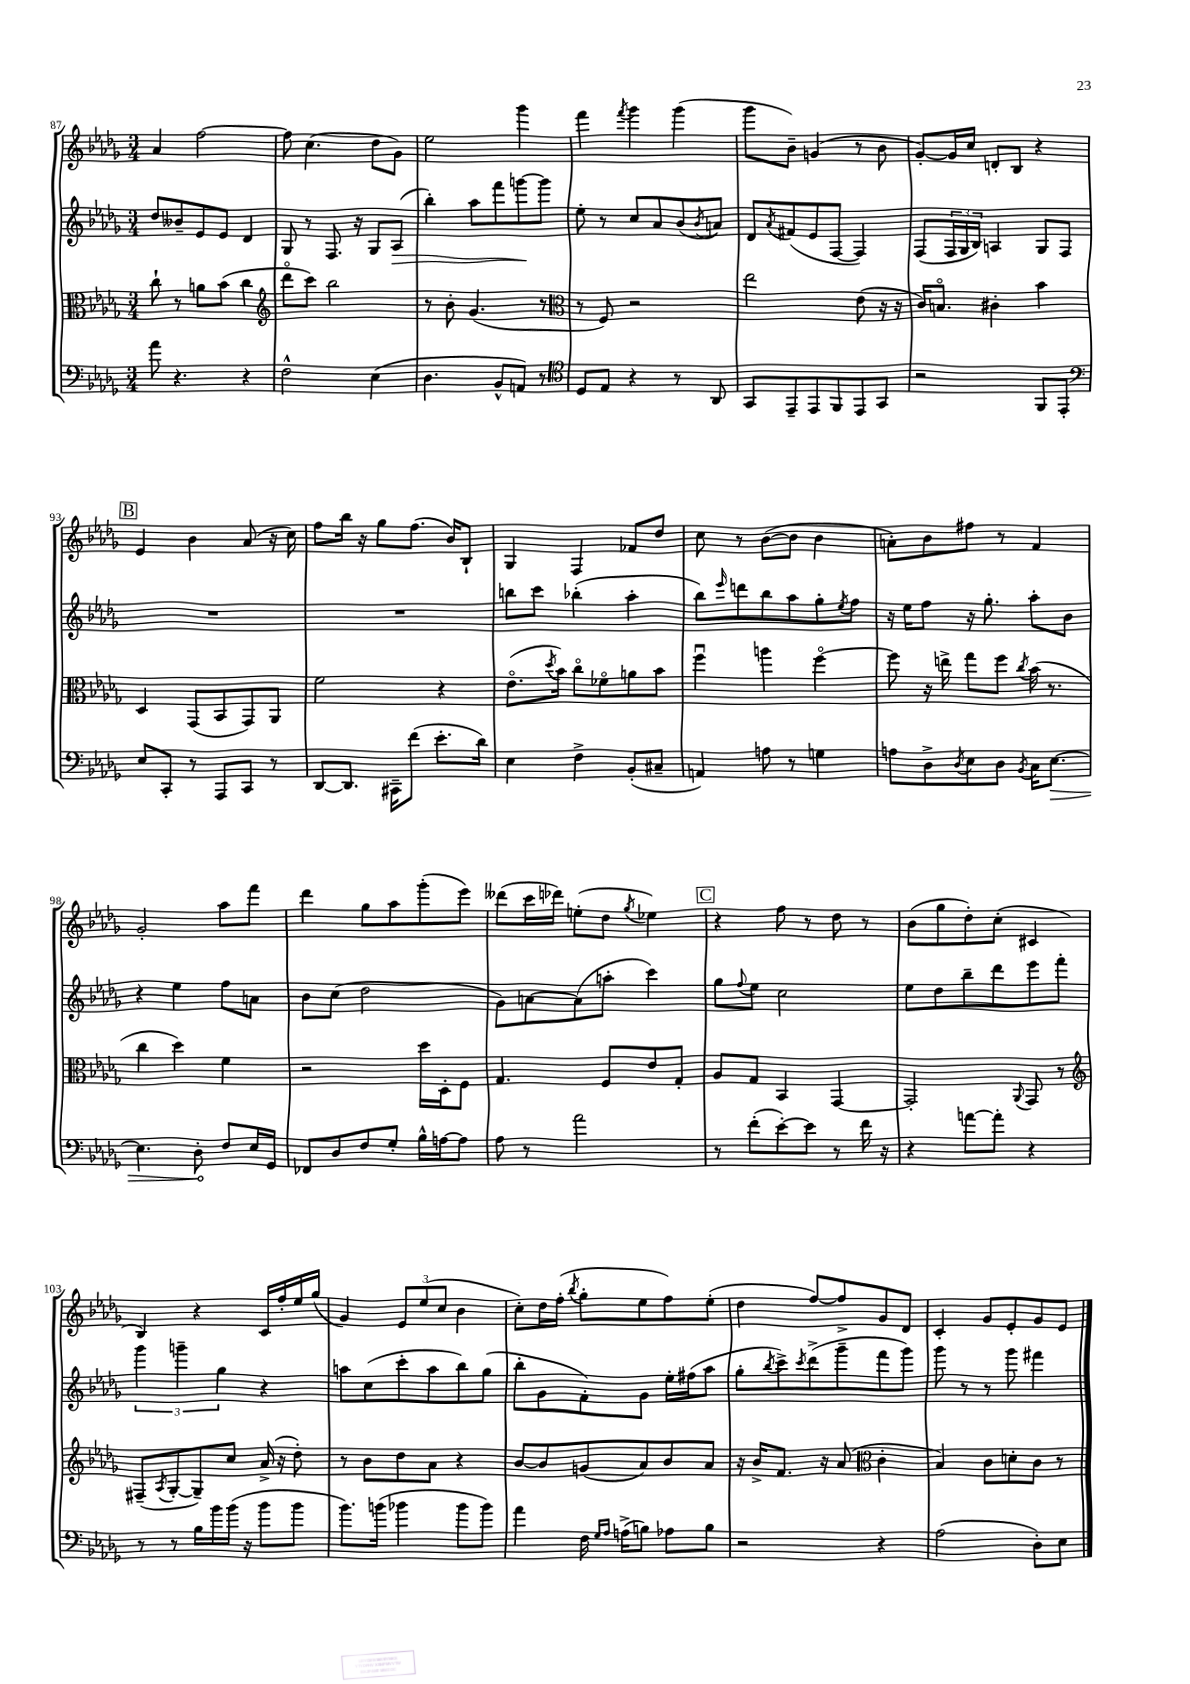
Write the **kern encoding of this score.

**kern	**dynam	**kern	**kern	**dynam	**kern
*part4	*part4	*part3	*part2	*part2	*part1
*staff4	*staff4	*staff3	*staff2	*staff2	*staff1
*clefF4	*	*clefC3	*clefG2	*	*clefG2
*k[b-e-a-d-g-]	*	*k[b-e-a-d-g-]	*k[b-e-a-d-g-]	*	*k[b-e-a-d-g-]
*M3/4	*	*M3/4	*M3/4	*	*M3/4
=87	=87	=87	=87	=87	=87
8a-\	.	8cc`\	8dd-/L	.	4a-/
4.r	.	8r	8b--X~/	.	.
.	.	8an\L	8e-/	.	[2ff\
.	.	(8b-\J	8e-/J	.	.
4r	.	4cc\	4d-/	.	.
=88	=88	=88	=88	=88	=88
*	*	*clefG2	*	*	*
2F^^\	.	8ddd-\L	8G-/	.	8ff\]
.	.	8ccc\J)	8r	.	(4.cc\
.	.	2bb-\	8.F/	.	.
.	.	.	16r	.	.
(4E-\	.	.	8G-/L	.	8dd-\L
!	!	!	!	!LO:HP:b	!
.	.	.	(8A-/J	>	8g-\J)
=89	=89	=89	=89	=89	=89
4.D-\	.	8r	4bb-'\)	.	2ee-\
.	.	8b-'\	.	.	.
.	.	(4.g-/	8aa-\L	.	.
8BB-^^/L	.	.	8fff\	.	.
8AAn/J)	.	.	[8gggn\	.	4ggg-\
8r	.	8r	8ggg\J]	]	.
=90	=90	=90	=90	=90	=90
*clefC4	*	*clefC3	*	*	*
8D-/L	.	8r	8ee-'\	.	4fff\
8E-/J	.	8F/)	8r	.	.
.	.	.	.	.	8qfff/
4r	.	2r	8cc/L	.	4ggg-\
.	.	.	8a-/	.	.
8r	.	.	(8b-/	.	(4ggg-\
.	.	.	8qb-/	.	.
8AA-/	.	.	8an/J)	.	.
=91	=91	=91	=91	=91	=91
8GG-/L	.	2ee-\	8d-/L	.	8ggg-\L
.	.	.	8qa-/	.	.
8EE-~/	.	.	(8f#X/	.	8b-~\J)
8EE-/	.	.	8e-/	.	(4gn/
8FF/	.	.	[8F/J	.	.
8EE-/	.	(8e-\	4F/])	.	8r
8GG-/J	.	16r	.	.	8b-\
.	.	16r	.	.	.
=92	=92	=92	=92	=92	=92
2r	.	16c/KL)	(8F/L	.	[8g-'/L)
.	.	8.Bn/J	.	.	.
.	.	.	24F/L	.	16g-/L]
.	.	.	24G-/	.	.
.	.	.	.	.	16cc/JJ
.	.	.	24B-/JJ)	.	.
.	.	4c#X'\	4An/	.	8dn'/L
.	.	.	.	.	8B-/J
8FF/L	.	4b-\	8G-/L	.	4r
8EE-'/J	.	.	8F/J	.	.
!!LO:LB:g=z
!!LO:REH:place=s1:t=B
=93	=93	=93	=93	=93	=93
*clefF4	*	*	*	*	*
8E-/L	.	4D-/	2.r	.	4e-/
8CC'/J	.	.	.	.	.
8r	.	(8GG-/L	.	.	4b-\
8AAA-/L	.	8BB-/	.	.	.
8CC/J	.	8GG-/)	.	.	(8a-/
8r	.	8AA-/J	.	.	16r
.	.	.	.	.	16cc\)
=94	=94	=94	=94	=94	=94
[8DD-/L	.	2f\	2.r	.	8ff\L
8.DD-/J]	.	.	.	.	16bb-\Jk
.	.	.	.	.	16r
.	.	.	.	.	8gg-\L
16CC#X~\KL	.	.	.	.	.
(8f\J	.	.	.	.	(8.ff\J
8.e-'\L	.	4r	.	.	.
.	.	.	.	.	16b-/KL)
.	.	.	.	.	8B-`/J
16d-\Jk)	.	.	.	.	.
=95	=95	=95	=95	=95	=95
4E-\	.	(8.e-\L	8bbn\L	.	4G-/
.	.	.	8ccc\J	.	.
.	.	8qdd-/	.	.	.
.	.	16b-\Jk)	.	.	.
4F^\	.	8cc\L	(4bb-X'\	.	4F/
.	.	8f-X\	.	.	.
(8BB-'/L	.	8an\	4aa-'\	.	8f-X/L
8C#X~/J	.	8b-\J	.	.	8dd-/J
=96	=96	=96	=96	=96	=96
4AAn/)	.	4ffu\	8bb-\L)	.	8cc\
.	.	.	16qqeee-/	.	.
.	.	.	8dddn\	.	8r
8An\	.	4aan\	8bb-\	.	([8b-\L
8r	.	.	8aa-\	.	8b-\J]
4Gn\	.	[4ff\	8gg-'\	.	4b-\
.	.	.	8qee-/	.	.
.	.	.	8ff\J	.	.
=97	=97	=97	=97	=97	=97
8An\L	.	8ff\]	16r	.	8an'\L)
.	.	.	16ee-\KL	.	.
8D-^\	.	16r	8ff\J	.	8b-\
.	.	16een^\	.	.	.
8qD-/	.	.	.	.	.
8E-\	.	8gg-\L	16r	.	8ff#X\J
.	.	.	8.gg-'\	.	.
8D-\J	.	8ff\J	.	.	8r
8qBB-/	.	8qcc/	.	.	.
16C\KL	.	(16b-\	8aa-'\L	.	4f/
!	!LO:HP:b	!	!	!	!
[8.E-\J	>	8.r	.	.	.
.	.	.	8b-\J	.	.
!!LO:LB:g=z
=98	=98	=98	=98	=98	=98
4.E-\]	.	4cc\	4r	.	2g-'/
.	.	4dd-\)	4ee-\	.	.
8D-'\	.	.	.	.	.
8F/L	]	4f\	8ff\L	.	8aa-\L
16E-/L	.	.	8an\J	.	8fff\J
16GG-/JJ	.	.	.	.	.
=99	=99	=99	=99	=99	=99
8FF-X/L	.	2r	8b-\L	.	4ddd-\
8D-/	.	.	(8cc\J	.	.
8F/	.	.	2dd-\	.	8gg-\L
8G-'/J	.	.	.	.	8aa-\
16B-^^\LL	.	16dd-\LL	.	.	(8ggg-'\
[16An\J	.	16D-'\J	.	.	.
8A\J]	.	8F\J	.	.	8eee-\J)
=100	=100	=100	=100	=100	=100
8A-\	.	4.G-/	8g-\L)	.	(8ddd--X\L
8r	.	.	[8an\	.	16ccc\L
.	.	.	.	.	16ddd-X\JJ)
2a-\	.	.	(8a\]	.	(8een'\L
.	.	8F/L	8aan'\J	.	8dd-\J
.	.	.	.	.	8qgg-/
.	.	8e-/	4ccc\)	.	4ee-X\)
.	.	8G-'/J	.	.	.
!!LO:REH:place=s1:t=C
=101	=101	=101	=101	=101	=101
8r	.	8A-/L	8gg-\L	.	4r
.	.	.	8qqff/	.	.
(8f'\L	.	8G-/J	8ee-\J	.	.
[8e-'\)	.	4BB-/	2cc\	.	8ff\
8e-\J]	.	.	.	.	8r
8r	.	[4GG-/	.	.	8dd-\
16f\	.	.	.	.	8r
16r	.	.	.	.	.
=102	=102	=102	=102	=102	=102
4r	.	2GG-'/]	8ee-\L	.	(8b-\L
.	.	.	8dd-\	.	8gg-\
[8an\L	.	.	8bb-~\	.	8dd-'\)
8a'\J]	.	.	8ddd-\	.	(8cc'\J
.	.	8qqAA-/	.	.	.
4r	.	8GG-/	8eee-\	.	4c#X/
.	.	8r	8fff'\J	.	.
!!LO:LB:g=z
=103	=103	=103	=103	=103	=103
*	*	*clefG2	*	*	*
8r	.	(8F#X~/L	6ggg-\	.	4B-/)
.	.	8qA-/	.	.	.
8r	.	[8G-'/	.	.	.
.	.	.	6gggn~\	.	.
16B-\LL	.	8G-~/])	.	.	4r
16b-\	.	.	.	.	.
.	.	.	6gg-\	.	.
(16b-\JJ	.	8cc/J	.	.	.
16r	.	.	.	.	.
8b-\L	.	(16a-^/	4r	.	16c/LL
.	.	16r	.	.	16ff'/
8b-\J	.	8dd-'\)	.	.	16ee-/
.	.	.	.	.	(16gg-/JJ
=104	=104	=104	=104	=104	=104
8.b-\L)	.	8r	8aan\L	.	4g-/)
.	.	8b-\L	(8cc\	.	.
(16bn\Jk	.	.	.	.	.
4b-X\	.	8dd-\	8ccc'\	.	12e-/L
.	.	.	.	.	(12ee-/
.	.	8a-\J	8aa\	.	.
.	.	.	.	.	12cc/J
8b-\L	.	4r	8bb-\)	.	4b-\
8b-\J)	.	.	(8gg-\J	.	.
=105	=105	=105	=105	=105	=105
4a-\	.	[8b-/L	8bb-'\L	.	8cc'\L)
.	.	8b-/]	8g-\	.	16dd-\L
.	.	.	.	.	(16ff'\JJ
.	.	.	.	.	8qbb-/
16F\	.	(8gn/	8f'\)	.	8gg-'\L
16qqG-/LL	.	.	.	.	.
16qqA-/JJ	.	.	.	.	.
(16An^\KL	.	.	.	.	.
8Bn\J)	.	8a-/)	8g-\J	.	8ee-\
8A-X\L	.	8b-/	16ee-'\LL	.	8ff\)
.	.	.	(16ff#X\J	.	.
8B\J	.	8a-/J	8aa-\J	.	(8ee-'\J
=106	=106	=106	=106	=106	=106
2r	.	16r	8gg-'\L	.	4dd-\
.	.	16b-^/KL	.	.	.
.	.	.	8qbb-/	.	.
.	.	8.f/J	8ccc^\)	.	.
.	.	.	8qccc/	.	.
.	.	.	(8ddd-^\	.	[8ff/L)
.	.	16r	.	.	.
.	.	(8a-/	8ggg-~\	.	8ff^/]
*	*	*clefC3	*	*	*
4r	.	4c'\	8fff\	.	8g-/
.	.	.	8ggg-\J)	.	8d-/J
=107	=107	=107	=107	=107	=107
(2A-\	.	4B-/)	8ggg-\	.	4c'/
.	.	.	8r	.	.
.	.	8c\L	8r	.	8g-/L
.	.	8dn'\	8ggg-\	.	8e-'/
8D-'\L)	.	8c\J	4fff#X\	.	8g-/
8E-\J	.	8r	.	.	8e-/J
==	==	==	==	==	==
*-	*-	*-	*-	*-	*-
